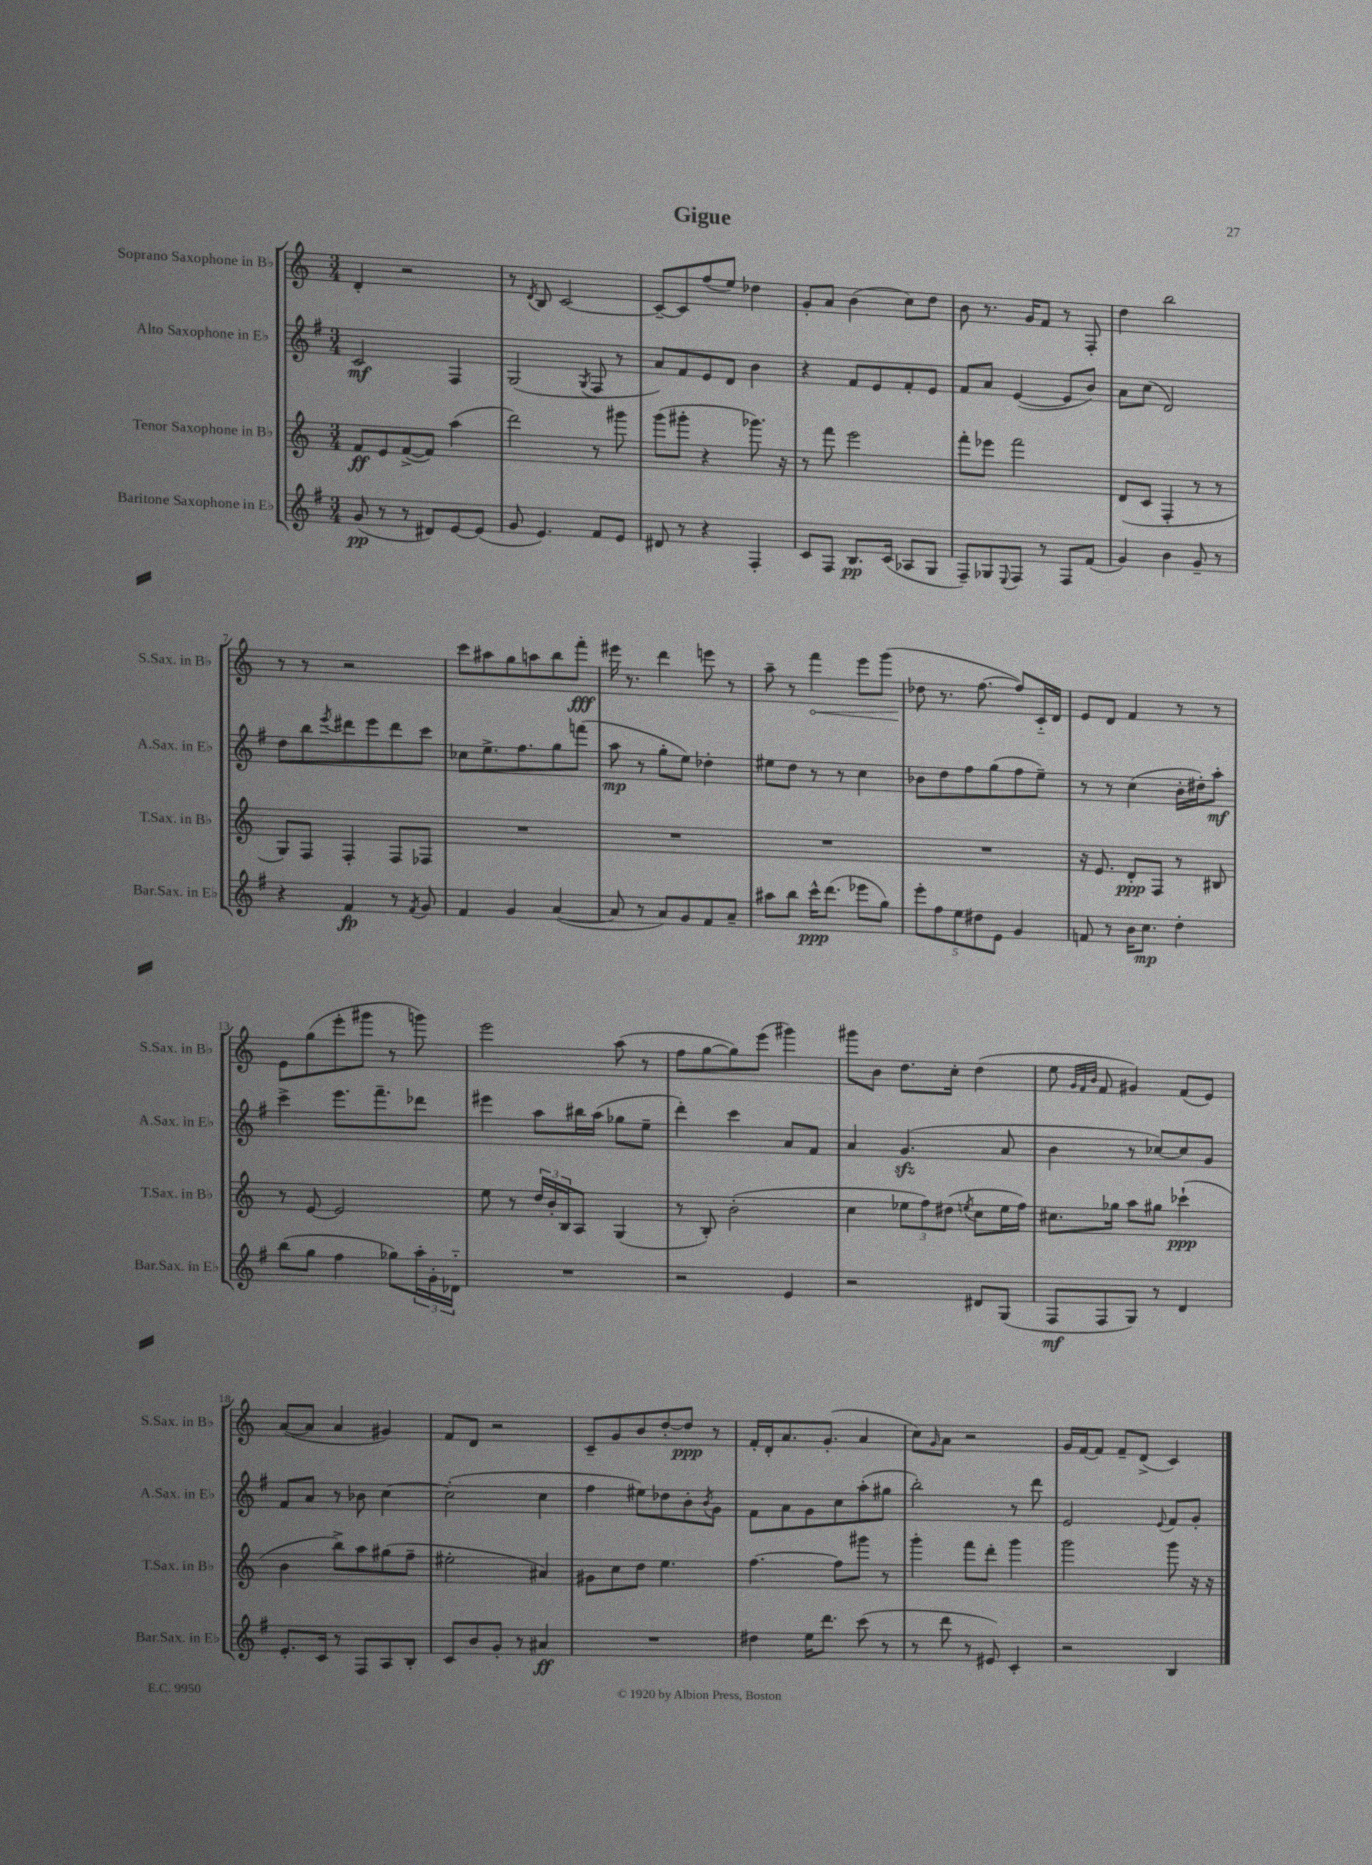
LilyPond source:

\header { title = "Gigue" }
<<
\new StaffGroup <<
\new Staff = "s0" \with { instrumentName = "Soprano Saxophone in Bb" shortInstrumentName = "S.Sax. in Bb" } {
    \clef treble \key c \major \numericTimeSignature \time 3/4
    d'4-. r2 |
    r8 \acciaccatura { d'8 } b8 c'2~ |
    c'8~-- c'8 f''8( e''8) des''4 |
    g'8-. a'8 b'4( c''8) d''8 |
    b'8 r8. g'16 f'8 r8 f8-. |
    d''4 b''2 |
    r8 r8 r2 |
    c'''8 ais''8 g''8 a''8 b''8 f'''8-.\fff |
    eis'''16 r8. d'''4 e'''8 r8 |
    a''8-- r8 \once \override Hairpin.circled-tip = ##t f'''4\< e'''8 g'''8( |
    des''8\! r8. f''8.~ f''8) c'16-_ d'16 |
    e'8 d'8 f'4 r8 r8 |
    e'8 g''8( e'''8-. gis'''8 r8 g'''8) |
    e'''2 a''8( r8 |
    f''8 g''8~ g''8) e'''8( gis'''4) |
    gis'''8 b'8 d''8. c''16-. d''4( |
    e''8 \grace { g'32 f'32 b'32 } f'8 gis'4) f'8( e'8) |
    a'8~( a'8 a'4 gis'4) |
    f'8 d'8 r2 |
    c'8-- g'8 b'8 d''8~-. d''8\ppp r8 |
    f'16-. d'16-. a'8. g'8.-.( a'4 |
    c''8) \grace { g'16 } a'8 r2 |
    g'16 f'16~ f'8 f'8-- d'8->( c'4) \bar "|." |
}
\new Staff = "s1" \with { instrumentName = "Alto Saxophone in Eb" shortInstrumentName = "A.Sax. in Eb" } {
    \clef treble \key g \major \numericTimeSignature \time 3/4
    c'2\mf fis4 |
    g2( \acciaccatura { g8 } fis8 r8 |
    a'8) fis'8 e'8 d'8 b'4 |
    r4 fis'8 e'8 fis'8-. e'8 |
    fis'8 a'8 e'4~( e'8 b'8) |
    a'8 c''8( d'2) |
    d''8 b''8 \acciaccatura { e'''8 } dis'''8 e'''8 dis'''8 c'''8 |
    ces''8 e''8.-> fis''8. g''8 f'''8( |
    a''8\mp r8 g''8-. e''8) des''4-. |
    eis''8 d''8 r8 r8 c''4 |
    bes'8 d''8 fis''8 g''8( fis''8 e''8--) |
    r8 r8 c''4( b'16-. dis''16-.) a''8-.\mf |
    c'''4-> e'''8. fis'''8.-- des'''8 |
    eis'''4 a''8 bis''16 a''16( ges''8 e''8-- |
    d'''4-.) c'''4 a'8 fis'8 |
    a'4 g'4.\sfz( a'8 |
    b'4 r8 ces''8~) ces''8 g'8 |
    fis'8 a'8 r8 bes'8 c''4~ |
    c''2-.( c''4 |
    fis''4 eis''8) des''8 b'8-. \acciaccatura { b'8 } g'8 |
    fis'8 a'8 g'8 c''8 a''8-.( gis''8 |
    b''2-.) r8 d'''8 |
    e'2 \appoggiatura { e'8 } fis'8 g'8-. \bar "|." |
}
\new Staff = "s2" \with { instrumentName = "Tenor Saxophone in Bb" shortInstrumentName = "T.Sax. in Bb" } {
    \clef treble \key c \major \numericTimeSignature \time 3/4
    f'8\ff e'8 f'8~->( f'8) a''4( |
    d'''2) r8 gis'''8 |
    g'''8( gis'''8-. r4 ges'''8.) r16 |
    r8 f'''8 e'''2 |
    f'''8-. ees'''8 f'''2 |
    d'8( c'8 f4-. r8 r8 |
    g8) f8 f4-. f8 fes8 |
    R2. |
    R2. |
    R2. |
    R2. |
    r16 e'8. d'8-.\ppp f8 r8 bis8 |
    r8 e'8~ e'2 |
    e''8 r8 \tuplet 3/2 { d''16 b'16-. b16 } a8 g4( |
    r8 b8-.) b'2-.( |
    c''4 \tuplet 3/2 { ees''8 f''8) dis''8( } \acciaccatura { e''8 } c''8 e''16 f''16) |
    cis''8. ges''16 a''8 gis''8 ces'''4-!\ppp( |
    b'4 b''8->) a''8 gis''8( f''8-- |
    eis''2-. ais'4) |
    gis'8 c''8 d''8 e''4. |
    f''4.~ f''8 gis'''8 r8 |
    g'''4-. f'''8 d'''8-. g'''4 |
    g'''2 g'''8 r16 r16 \bar "|." |
}
\new Staff = "s3" \with { instrumentName = "Baritone Saxophone in Eb" shortInstrumentName = "Bar.Sax. in Eb" } {
    \clef treble \key g \major \numericTimeSignature \time 3/4
    g'8\pp( r8 r8 dis'8) e'8~ e'8( |
    g'8 e'4.) fis'8 e'8 |
    dis'8 r8 r4 fis4-. |
    c'8 fis8 b8.\pp c'16( aes8 g8 |
    fis8--) ges8 \appoggiatura { e8 } fis8 r8 fis8 fis'8( |
    g'4) b'4 g'8-- r8 |
    r4 fis'4\fp r8 \acciaccatura { fis'8 } g'8 |
    fis'4 g'4 a'4~( |
    a'8 r8 a'8) g'8 fis'8 a'8-- |
    ais''8 b''8 c'''16-^\ppp d'''8.( ees'''8 g''8) |
    \tuplet 5/4 { e'''8-. fis''8 e''8 dis''8 e'8 } g'4 |
    f'8 r8 b'16 c''8.\mp d''4-. |
    b''8( g''8 fis''4 ges''8) \tuplet 3/2 { a''16-. g'16-. des'16-_ } |
    R2. |
    r2 e'4 |
    r2 dis'8 g8( |
    fis8\mf fis8 g8) r8 d'4 |
    e'8.-. c'16 r8 fis8 a8 b8-. |
    c'8 b'8 g'8-. r8 ais'4\ff |
    R2. |
    dis''4 e''16 d'''8. c'''8( r8 |
    r8 d'''8 r8 eis'8) c'4-. |
    r2 b4 \bar "|." |
}
>>
>>
